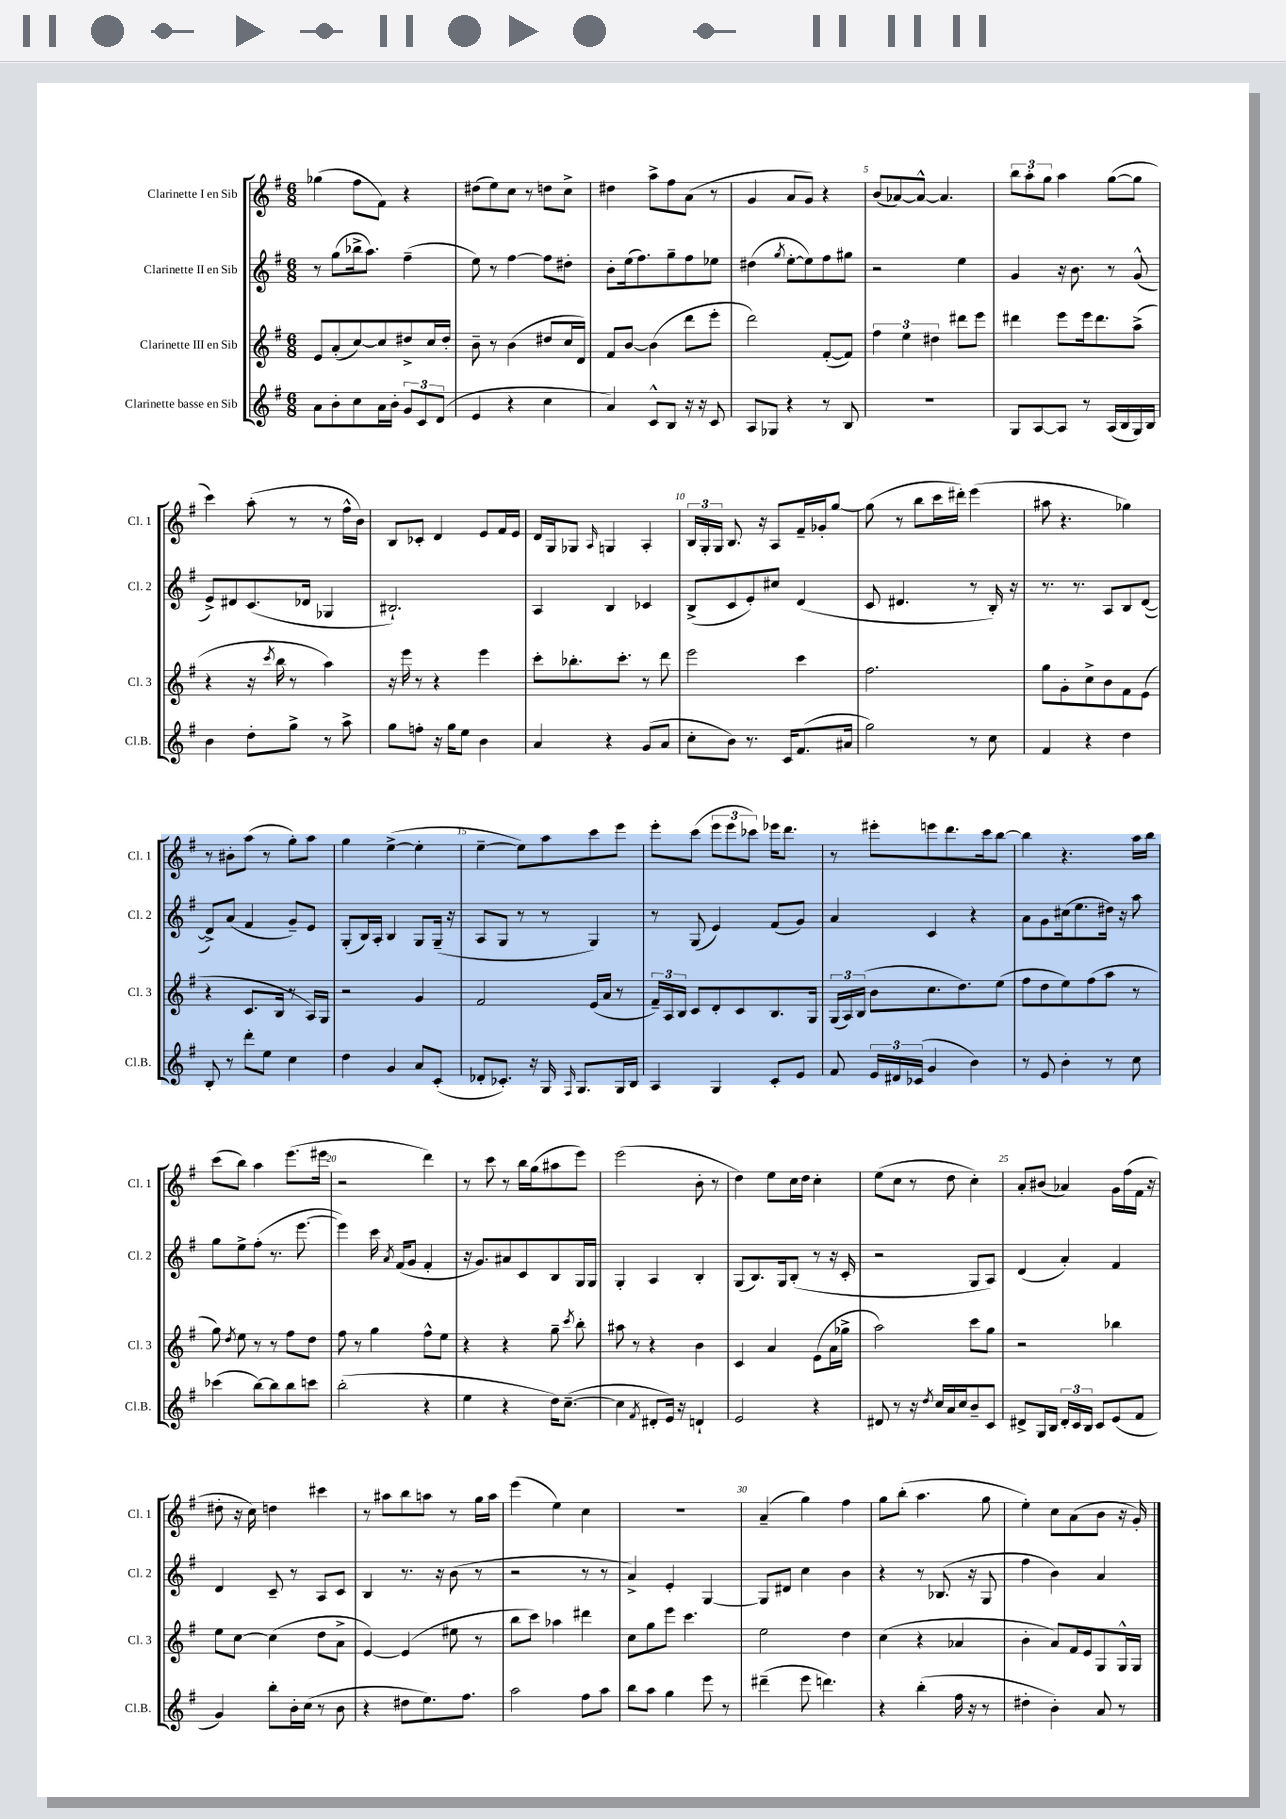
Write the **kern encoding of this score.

**kern	**kern	**kern	**kern
*staff4	*staff3	*staff2	*staff1
*clefG2	*clefG2	*clefG2	*clefG2
*k[f#]	*k[f#]	*k[f#]	*k[f#]
*M6/8	*M6/8	*M6/8	*M6/8
8a	8e	8r	(4gg-
8b'	(8a'	(8gg	.
8cc	[8cc)	16bb-^	8ff#
.	.	8.aa)	.
16a	8cc]	.	8f#)
16b'	.	.	.
12g	8dd#^	(4ff#~	4r
12c	.	.	.
.	16cc	.	.
(12d	.	.	.
.	16dd#'	.	.
=	=	=	=
4e	8b~	8ee)	(8dd#
.	8r	8r	8ee)
4r	(4b	[4ff#	8cc
.	.	.	8r
4cc	8dd#	8ff#]	8dd
.	16cc	8dd#'	8cc^
.	16d)	.	.
=	=	=	=
4a)	8f#	8b'	4dd#
.	[8b	(16ee	.
.	.	8.ff#)	.
8c^^	(4b]	.	8aa^
8B	.	8gg~	8ff#
16r	8ddd	8ff#	(8a
16r	.	.	.
8c	8eee'	8ee-	8r
=	=	=	=
8A	2ddd)	(4dd#	4g
8G-	.	.	.
.	.	8qgg	.
4r	.	[8ee'	8a
.	.	8ee])	8g)
8r	([8f#'	8ff#	4r
8B	8f#])	8gg#	.
=	=	=	=
2.r	6ff#	2r	(8b
.	.	.	[8a-)
.	6ee	.	.
.	.	.	8a-^^_
.	6dd#	.	.
.	.	.	4.a-]
.	8ddd#	4ee	.
.	8eee	.	.
=	=	=	=
8G	4ddd#	4g	12bb
.	.	.	12aa'
[8A	.	.	.
.	.	.	12gg
8A]	8eee	16r	4aa
.	.	8.b	.
8r	16eee	.	.
.	8.ddd#	.	.
(16A	.	8r	([8gg
16B	.	.	.
16G)	(8aa^	(8g^^	8gg]
16B	.	.	.
=	=	=	=
4b	4r	8e^)	4ccc)
.	.	8d#	.
8dd'	16r	(8.c	(8aa'
.	8qccc	.	.
.	16bb	.	.
8gg^	8r	.	8r
.	.	16d-	.
8r	4aa)	4G-	8r
8aa^	.	.	16ff#^^
.	.	.	16b)
=	=	=	=
8gg	16r	2.B#`)	8B
.	16eee	.	.
8ff'	8r	.	8c-'
16r	4r	.	4d
16gg	.	.	.
8ee	.	.	.
4b	4eee	.	8e
.	.	.	16f#
.	.	.	16e
=	=	=	=
4a	8ccc'	4A	16d
.	.	.	16G
.	8.bb-'	.	8G-
.	.	.	16qqA
4r	.	4B	4G
.	8.ccc'	.	.
(8g	8r	4c-	4A'
8a	8ddd	.	.
=	=	=	=
8cc'	2eee	(8B^	24B
.	.	.	24G'
.	.	.	24G
8b)	.	8c	8.B
8.r	.	8e')	.
.	.	.	16r
.	.	8cc#	8A
16c	.	.	.
(8.f#	4ccc	(4d	16f#~
.	.	.	16g-'
.	.	.	[8gg
16a#	.	.	.
=	=	=	=
2gg)	2.ff#	8c	(8gg]
.	.	4.d#	8r
.	.	.	8bb
.	.	.	16ccc
.	.	.	16ddd#')
8r	.	8r	(4eee
8cc	.	16B')	.
.	.	16r	.
=	=	=	=
4f#	8gg	8.r	8aa#
.	8g'	.	4.r
.	.	8.r	.
4r	8cc^	.	.
.	8b	8A	.
4dd	8f#	8B	4gg-)
.	(8e	([8d	.
=	=	=	=
8B'	4r	8d^])	8r
8r	.	(8a	8b#'
8ddd'	8.c	4f#	(8aa
8ee	.	.	8r
.	16B	.	.
4cc	8r	8g~)	8gg')
.	16A)	8e	8aa
.	16G	.	.
=	=	=	=
4dd	2r	(8G'	4gg
.	.	16B)	.
.	.	16A'	.
4g	.	4B	([4ee^
8a	4g	8G	4ee']
(8c'	.	(16G~	.
.	.	16r	.
=	=	=	=
8d-'	2f#	8A	[4ee~
8.c-')	.	8G	.
.	.	8r	8ee])
16r	.	.	.
16G	.	8r	8aa
16qqF#	.	.	.
8.G	.	.	.
.	(16e	4G)	8ccc
.	16a	.	.
16G	8r	.	8eee
16B	.	.	.
=	=	=	=
4A	24f#~)	8r	8eee'
.	24A	.	.
.	24B	.	.
.	8c	(8G	(8ccc
4G	8d'	4e)	12eee
.	.	.	12eee
.	8c	.	.
.	.	.	12ccc-)
8c'	8.B	(8f#	16eee-
.	.	.	8.ddd
8e	.	8g)	.
.	16G	.	.
=	=	=	=
8f#	(24G	4a	8r
.	24A)	.	.
.	(24B	.	.
24e	8b	.	8eee#'
24d#	.	.	.
(24c-	.	.	.
4g	8.cc	4c	8eee
.	.	.	8.ddd
.	8.dd)	.	.
4b)	.	4r	.
.	.	.	16ccc
.	(8ee	.	[8bb
=	=	=	=
8r	8ff#	8a	4bb]
8e	8dd	8g	.
4b'	8ee)	(16cc#	4.r
.	.	8.ee	.
.	(8ff#	.	.
8r	8aa	16dd#)	.
.	.	16r	.
8cc	8r	8aa	16aa
.	.	.	16bb
=	=	=	=
(4ccc-	8gg)	8gg	(8ccc
.	8qdd	.	.
.	8ee	8ee^	8bb)
[8bb)	8r	(8ff#'	4aa
8bb]	8r	8.r	.
8bb	8ff#	.	(8.eee
.	.	[8.eee	.
8ccc	8dd	.	.
.	.	.	16eee#
=	=	=	=
(2bb'	8ff#	4eee])	2r
.	8r	.	.
.	4gg	16ccc	.
.	.	8qa	.
.	.	(16f#	.
.	.	8g	.
4r	8ff#^^	4f#'	4ddd)
.	8ee	.	.
=	=	=	=
4ee	4r	16r	8r
.	.	8.g)	.
.	.	.	8ccc
4r	4r	8a#	8r
.	.	8c	16bb
.	.	.	(16gg
16dd)	8gg~	8B	8aa#
([8.cc~	.	.	.
.	8qccc	.	.
.	8bb'	16G	8eee)
.	.	16G	.
=	=	=	=
4cc]	8aa#	4G'	(2eee
.	8r	.	.
8qf#	.	.	.
8d#'	4r	4A	.
16e)	.	.	.
16r	.	.	.
4d`	4b	4B'	8b'
.	.	.	8r
=	=	=	=
2e	4c	(8G	4dd)
.	.	8.B)	.
.	4a	.	8ee
.	.	16G	.
.	.	(8B'	16cc
.	.	.	16dd
4r	(8e	8r	4cc'
.	16a	16r	.
.	16gg-^	16c'	.
=	=	=	=
8d#	2aa)	2r	(8ee
8r	.	.	8cc
16r	.	.	8r
8qdd	.	.	.
16cc	.	.	.
16a	.	.	8dd
16cc	.	.	.
8b~	8ccc	8G	4cc')
8c	8gg	8A)	.
=	=	=	=
8d#^	2r	(4d	8a'
16G	.	.	(8b#
16B	.	.	.
24d#'	.	4a')	4a-)
24c	.	.	.
24B	.	.	.
8c	.	.	.
(8e	4bb-	4f#	16g
.	.	.	(16ff#
8f#	.	.	16f#
.	.	.	16r
=	=	=	=
4g)	8ee	4d	8dd#'
.	[8cc	.	16r
.	.	.	16cc)
8bb'	(4cc]	8c~	4dd
16b'	.	8r	.
(16cc	.	.	.
8r	8dd	8A	4ccc#
8b	8a^	8c	.
=	=	=	=
4r	[4e)	4B	8r
.	.	.	8aa#
8dd#	(4e]	8.r	8bb
8.ee)	.	.	8aa
.	.	16r	.
.	8ee#	(8b	8r
8.ff#	.	.	.
.	8r	8r	16gg
.	.	.	16aa
=	=	=	=
2aa	8bb	2r	(4eee
.	8ccc)	.	.
.	4aa-	.	4ee)
8ff#	4ddd#	8r	4cc
8aa	.	8r	.
=	=	=	=
8bb	8cc	4a^)	2.r
8aa	8gg	.	.
4gg	8eee	4e'	.
.	4.ccc	.	.
8eee	.	[4G	.
8r	.	.	.
=	=	=	=
(4ddd#~	2ee	8G]	(4a~
.	.	8d#	.
8eee	.	4cc	4gg)
4.ddd)	.	.	.
.	4dd	4b	4ff#
=	=	=	=
4r	(4cc	4r	8gg
.	.	.	(8bb'
(4bb'	4r	8r	4.aa
.	.	(8.B-	.
16ff#	4a-	.	.
16r	.	16r	.
8r	.	8G	8gg
=	=	=	=
4dd#'	4b'	4ff#	4ee')
4b')	8a)	4b)	8cc
.	16f#	.	(8a
.	16e	.	.
8a	8G	4a	8b
8r	16G^^	.	16r
.	16G	.	16g')
==	==	==	==
*-	*-	*-	*-
